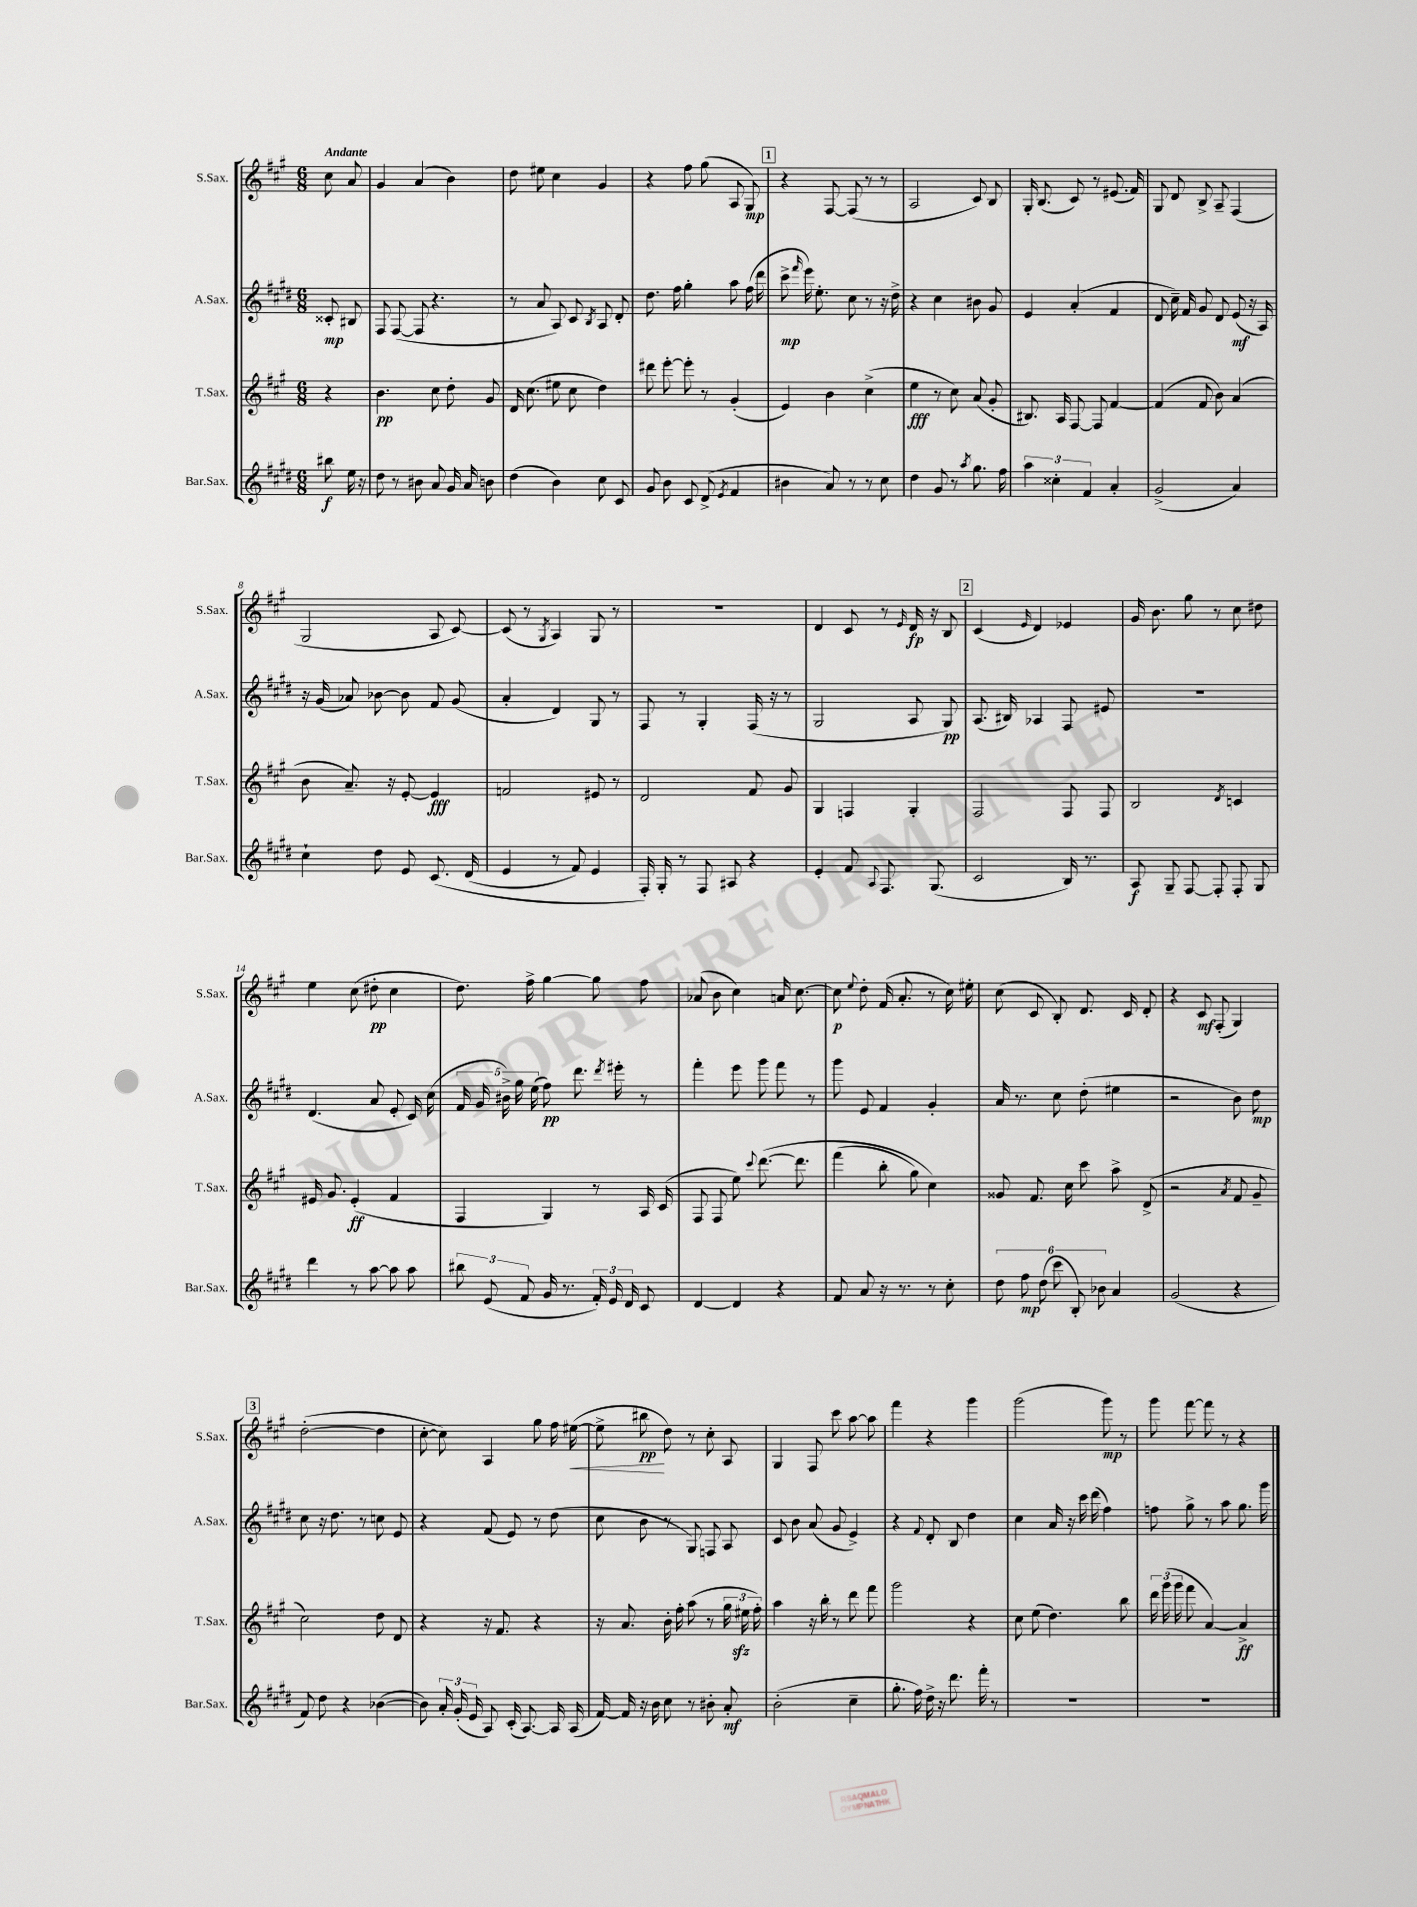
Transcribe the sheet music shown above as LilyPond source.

<<
\new StaffGroup <<
\new Staff = "s0" \with { instrumentName = "S.Sax." shortInstrumentName = "S.Sax." } {
    \clef treble \key a \major \numericTimeSignature \time 6/8 \partial 4 \tempo "Andante"
    \autoBeamOff cis''8 a'8 |
    gis'4 a'4( b'4) |
    d''8 eis''8 cis''4 gis'4 |
    r4 fis''8 gis''8( a8 gis8\mp) |
    \mark \markup { \box "1" } r4 fis8~ fis8( r8 r8 |
    a2 cis'8) b8 |
    gis16-. b8.( cis'8) r8 eis'8.( fis'16) |
    gis8 d'8 b8-> a8-- fis4( |
    gis2 a8 cis'8~) |
    cis'8( r8 \acciaccatura { gis8 } a4) gis8 r8 |
    R2. |
    d'4 cis'8 r8 \grace { e'16 } d'16\fp r16 b8 |
    \mark \markup { \box "2" } cis'4( \grace { e'16 } d'4) ees'4 |
    gis'16 b'8. gis''8 r8 cis''8 dis''8 |
    e''4 cis''8( dis''8-.\pp cis''4 |
    d''8.) fis''16-> gis''4~ gis''8 fis''8 |
    aes'8( b'8 cis''4) a'16 cis''8.~ |
    cis''8\p \appoggiatura { e''8 } d''8-. fis'16( a'8.-. r8 cis''16) eis''16-. |
    cis''8( cis'8 b8-.) d'8. cis'16 d'8-. |
    r4 cis'8\mf fis8-.( gis4) |
    \mark \markup { \box "3" } d''2~-.( d''4 |
    cis''8~-. cis''8) a4 gis''8 fis''16 eis''16~\<( |
    eis''8-> bis''8\pp\! d''8) r8 cis''8-. a8 |
    gis4 fis8 cis'''8 a''8~ a''8 |
    fis'''4 r4 gis'''4 |
    gis'''2( gis'''8\mp) r8 |
    gis'''8 fis'''8~ fis'''8 r8 r4 \bar "|." |
}
\new Staff = "s1" \with { instrumentName = "A.Sax." shortInstrumentName = "A.Sax." } {
    \clef treble \key e \major \numericTimeSignature \time 6/8 \partial 4
    \autoBeamOff cisis'8-.\mp bis8 |
    fis8 fis8~( fis8 r4. |
    r8 a'8 a8) cis'8 \acciaccatura { b8 } a8 dis'8-. |
    dis''8. fis''16 gis''4-. a''8 fis''16( dis'''16 |
    \mark \markup { \box "1" } cis'''8->\mp \grace { fis'''16 } e'''16) e''8.-. cis''8 r8 r16 dis''16-> |
    r4 cis''4 bis'8 gis'8 |
    e'4 a'4-.( fis'4 |
    dis'8 cis''16--) fis'16 gis'8 dis'8 e'8\mf( r16 a16) |
    r16 gis'16( aes'8) bes'8~ bes'8 fis'8 gis'8( |
    a'4-. dis'4) gis8 r8 |
    fis8 r8 gis4-. fis16( r16 r8 |
    gis2 a8 gis8\pp) |
    \mark \markup { \box "2" } a8.( bis16) aes4 fis8 eis'8 |
    R2. |
    dis'4.( a'8 e'8-. cis'16) cis''16( |
    \tuplet 5/4 { fis'16 gis'16 bis'16->) gis''16 e''16( } fis''8\pp) dis'''8. \acciaccatura { dis'''8 } eis'''16-. r8 |
    fis'''4-. e'''8 gis'''8 fis'''8 r8 |
    gis'''8 e'8 fis'4 gis'4-. |
    a'16 r8. cis''8 dis''8-.( eis''4 |
    r2 b'8) dis''8\mp |
    \mark \markup { \box "3" } cis''8 r16 dis''8. r8 c''8 e'8 |
    r4 fis'8( e'8) r8 dis''8( |
    cis''8 b'8 r8 gis8) f8 a8 |
    cis'8 b'8 a'8( gis'8 e'4->) |
    r4 \appoggiatura { fis'8 } dis'8-. b8 dis''4 |
    cis''4 a'16 r16 cis'''16 dis'''16( fis''4) |
    f''8 gis''8-> r8 a''8 gis''8. gis'''16 \bar "|." |
}
\new Staff = "s2" \with { instrumentName = "T.Sax." shortInstrumentName = "T.Sax." } {
    \clef treble \key a \major \numericTimeSignature \time 6/8 \partial 4
    \autoBeamOff r4 |
    b'4.\pp cis''8 d''8-. gis'8 |
    d'16 cis''8.( eis''8 cis''8 d''4) |
    dis'''8 e'''8~-. e'''8-. r8 gis'4-.( |
    \mark \markup { \box "1" } e'4) b'4 cis''4->( |
    e''4\fff r8 cis''8) a'8( gis'8-. |
    bis8.) a16 fis8~ fis8 fis'4~ |
    fis'4( fis'8 b'8) a'4( |
    b'8 a'8.--) r16 e'8~-. e'4\fff |
    f'2 eis'8 r8 |
    d'2 fis'8 gis'8 |
    gis4 f4 gis4-. |
    \mark \markup { \box "2" } fis2 fis8 fis8 |
    b2 \acciaccatura { d'8 } c'4 |
    eis'16 gis'8. eis'4-.\ff( fis'4 |
    fis4 gis4) r8 a16 cis'16( |
    fis8 fis8 e''8) \appoggiatura { cis'''8 } d'''8.~\( d'''8. |
    fis'''4( b''8-. gis''8) cis''4\) |
    gisis'8 fis'8. cis''16 cis'''8 a''8-> d'8->( |
    r2 \acciaccatura { a'8 } fis'8 gis'8-- |
    \mark \markup { \box "3" } cis''2) d''8 d'8 |
    r4 r16 fis'8. r4 |
    r16 a'8. b'16-. fis''16-. a''8( r8 \tuplet 3/2 { gis''16 eis''16\sfz fis''16-.) } |
    a''4 r16 b''16-. r8 d'''8 fis'''8 |
    gis'''2 r4 |
    cis''8 e''8( d''4.) b''8 |
    \tuplet 3/2 { d'''16 gis'''16( gis'''16 } fis'''8 a'4~) a'4->\ff \bar "|." |
}
\new Staff = "s3" \with { instrumentName = "Bar.Sax." shortInstrumentName = "Bar.Sax." } {
    \clef treble \key e \major \numericTimeSignature \time 6/8 \partial 4
    \autoBeamOff bis''8\f e''16 r16 |
    dis''8 r8 bis'8 a'8 gis'16 a'16 b'8 |
    dis''4( b'4) cis''8 cis'8 |
    gis'8 b'8 cis'8 dis'8->( \acciaccatura { e'8 } fis'4 |
    \mark \markup { \box "1" } bis'4 a'8) r8 r8 cis''8 |
    dis''4 gis'8 r8 \acciaccatura { a''8 } gis''8. fis''16 |
    \tuplet 3/2 { a''4 cisis''4-. fis'4 } a'4-. |
    gis'2->( a'4) |
    cis''4-! dis''8 e'8 cis'8.\( dis'16( |
    e'4 r8 fis'8) e'4 |
    fis16-.\) gis16-. r8 fis8 ais8 r4 |
    e'4-. fis'8 \appoggiatura { a8 } fis8. gis8.( |
    \mark \markup { \box "2" } cis'2 b16) r8. |
    a8\f gis8-- fis8~ fis8-. fis8-. gis8 |
    dis'''4 r8 a''8~ a''8 a''8 |
    \tuplet 3/2 { bis''8 e'8( fis'8 } gis'16 r8. \tuplet 3/2 { fis'16-.) e'16 dis'16 } cis'8 |
    dis'4~ dis'4 r4 |
    fis'8 a'8 r16 r8. r8 cis''8-. |
    \tuplet 6/4 { dis''8 fis''8\mp dis''8( cis'''8 b8-.) bes'8 } a'4 |
    gis'2( r4 |
    \mark \markup { \box "3" } fis'8) dis''8 r4 bes'4~( |
    bes'8) \tuplet 3/2 { a'16-. gis'16-.( e'16 } a8) cis'16-.( a8.~) a16 a16( |
    fis'16~) fis'16 r16 b'16 cis''8 r8 bis'8-. a'8-.\mf |
    b'2-.( cis''4-- |
    gis''8.-. fis''16) dis''16-> r16 dis'''8. fis'''16-. r8 |
    R2. |
    R2. \bar "|." |
}
>>
>>
